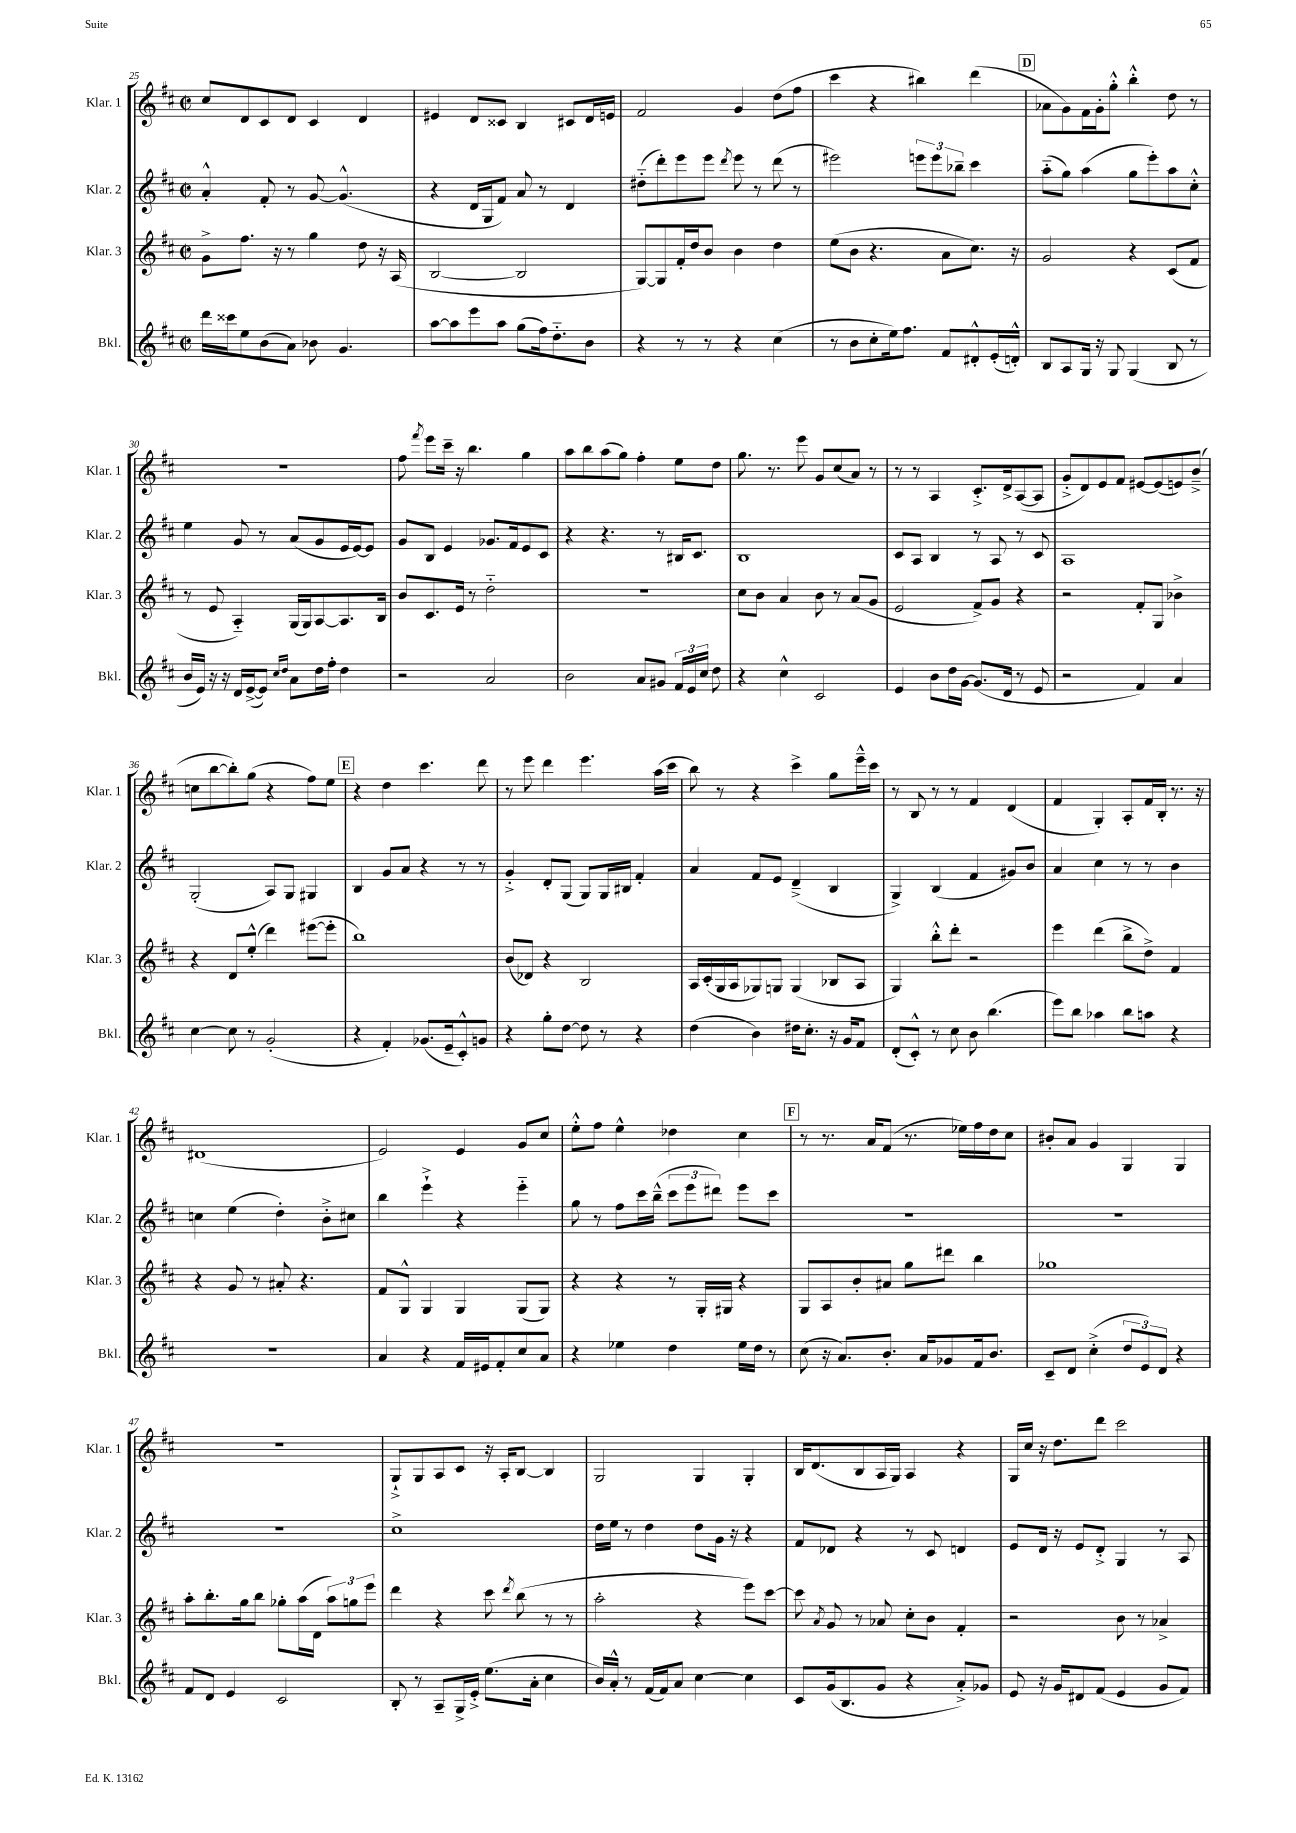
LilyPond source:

<<
\new StaffGroup <<
\new Staff = "s0" \with { instrumentName = "Klar. 1" shortInstrumentName = "Klar. 1" } {
    \clef treble \key d \major \defaultTimeSignature \time 2/2
    \autoBeamOff cis''8[ d'8 cis'8 d'8] cis'4 d'4 |
    eis'4 d'8[ cisis'8] b4 cis'8[ d'16 e'16] |
    fis'2 g'4 d''8[( fis''8] |
    cis'''4 r4 bis''4) d'''4( |
    \mark \markup { \box "D" } aes'8[ g'8) fis'16 g'16-. g''8]-.-^ b''4-.-^ d''8 r8 |
    r1 |
    fis''8 \acciaccatura { fis'''8 } e'''8[ cis'''16]-- r16 b''4. g''4 |
    a''8[ b''8 a''8( g''8]) fis''4-. e''8[ d''8] |
    g''8. r8. e'''8 g'8[ cis''8( a'8]) r8 |
    r8 r8 a4 cis'8.[-.-> d'16-> a8~( a8] |
    g'8[-.-> d'8) e'8 fis'8] eis'8[~ eis'8( e'8) b'8]--->( |
    c''8[ b''8~ b''8-.) g''8]( r4 fis''8[) e''8] |
    \mark \markup { \box "E" } r4 d''4 cis'''4. d'''8 |
    r8 e'''8 d'''4 e'''4. a''16[( cis'''16] |
    b''8) r8 r4 cis'''4-> g''8[ e'''16---^ cis'''16] |
    r8 b8 r8 r8 fis'4 d'4( |
    fis'4 g4-.) a8[-. fis'16 b16]-. r8. r16 |
    dis'1( |
    e'2) e'4 g'8[ cis''8] |
    e''8[-.-^ fis''8] e''4-^ des''4 cis''4 |
    \mark \markup { \box "F" } r8 r8. a'16[ fis'8]( r8. ees''16[) fis''16 d''16 cis''8] |
    bis'8[-. a'8] g'4 g4 g4 |
    R1 |
    g8[-!-> g8 a8 cis'8] r16 a16[-. b8]~ b4 |
    g2 g4 g4-. |
    b16[ d'8.( b8 a16 g16]) a4 r4 |
    g16[ cis''16] r16 d''8.[ d'''8] cis'''2 \bar "|." |
}
\new Staff = "s1" \with { instrumentName = "Klar. 2" shortInstrumentName = "Klar. 2" } {
    \clef treble \key d \major \defaultTimeSignature \time 2/2
    \autoBeamOff a'4-.-^ fis'8-. r8 g'8~ g'4.-^( |
    r4 d'16[ g16 fis'8]) a'8 r8 d'4 |
    dis''8[-_( d'''8-.) e'''8 e'''8] \acciaccatura { d'''8 } e'''8 r8 d'''8( r8 |
    eis'''2) \tuplet 3/2 { e'''8[ e'''8 bes''8]-- } cis'''4 |
    \mark \markup { \box "D" } a''8[-_( g''8]) a''4( g''8[ e'''8-.) a''8 cis''8]-.-^ |
    e''4 g'8 r8 a'8[( g'8 e'16 e'16~) e'8] |
    g'8[ b8] e'4 ges'8.[ fis'16 e'8 cis'8] |
    r4 r4. r8 bis16[ cis'8.] |
    b1 |
    cis'8[ a8] b4 r8 a8 r8 cis'8 |
    a1 |
    g2-.( a8[) g8] gis4 |
    \mark \markup { \box "E" } b4 g'8[ a'8] r4 r8 r8 |
    g'4-.-> d'8[-. g8]( g8[) g16 bis16] fis'4-. |
    a'4 fis'8[ e'8] d'4--->( b4 |
    g4->) b4( fis'4 gis'8[) b'8] |
    a'4 cis''4 r8 r8 b'4 |
    c''4 e''4( d''4-.) b'8[-.-> cis''8] |
    b''4 e'''4-!-> r4 e'''4-_ |
    g''8 r8 fis''8[ cis'''16 b''16]---^( \tuplet 3/2 { cis'''8[ e'''8 dis'''8]) } e'''8[ cis'''8] |
    \mark \markup { \box "F" } R1 |
    R1 |
    R1 |
    cis''1-> |
    d''16[ e''16] r8 d''4 d''8[ g'16] r16 r4 |
    fis'8[ des'8] r4 r8 cis'8 d'4 |
    e'8[ d'16] r16 e'8[ d'8]-.-> g4 r8 a8 \bar "|." |
}
\new Staff = "s2" \with { instrumentName = "Klar. 3" shortInstrumentName = "Klar. 3" } {
    \clef treble \key d \major \defaultTimeSignature \time 2/2
    \autoBeamOff g'8[-> fis''8.] r16 r8 g''4 d''8 r16 a16( |
    b2~ b2 |
    g8[~) g8 fis'16-. d''16 b'8] b'4 d''4 |
    e''8[( b'8] r4. a'8[ cis''8.]) r16 |
    \mark \markup { \box "D" } g'2 r4 cis'8[( fis'8] |
    r8 e'8 a4-_) g16[( g16) a8~ a8. b16] |
    b'8[ cis'8. e'16] r8 d''2-_ |
    R1 |
    cis''8[ b'8] a'4 b'8 r8 a'8[( g'8] |
    e'2 fis'8[->) g'8] r4 |
    r2 fis'8[-. g8] bes'4-> |
    r4 d'8[ e''8]-.-^( d'''4) eis'''8[~( eis'''8]-. |
    \mark \markup { \box "E" } b''1) |
    b'8[( des'8]) r4 b2 |
    a16[ cis'16-.( g16 a16 ges8) g8] g4( bes8[ a8] |
    g4) b''8[-.-^ d'''8]-. r2 |
    e'''4 d'''4( b''8[-> d''8]->) fis'4 |
    r4 g'8 r8 ais'8-. r4. |
    fis'8[ g8]-^ g4 g4 g8[( g8]) |
    r4 r4 r8 g16[-. gis16] r4 |
    \mark \markup { \box "F" } g8[ a8 b'8-. ais'8] g''8[ dis'''8] b''4 |
    ges''1 |
    a''8[-. b''8.-. g''16 b''8] ges''8[-. a''16( d'16] \tuplet 3/2 { a''8[) g''8 e'''8] } |
    d'''4 r4 cis'''8 \acciaccatura { d'''8 } b''8( r8 r8 |
    a''2-. r4 e'''8[) cis'''8]~ |
    cis'''8 \acciaccatura { a'8 } g'8 r8 aes'8 cis''8[-. b'8] fis'4-. |
    r2 b'8 r8 aes'4-> \bar "|." |
}
\new Staff = "s3" \with { instrumentName = "Bkl." shortInstrumentName = "Bkl." } {
    \clef treble \key d \major \defaultTimeSignature \time 2/2
    \autoBeamOff d'''16[ cisis'''16 e''8 b'8( a'8]) bes'8 g'4. |
    a''8[~ a''8 e'''8 a''8] g''8[( fis''16) d''8.-_ b'8] |
    r4 r8 r8 r4 cis''4( |
    r8 b'8[ cis''8-. e''16) fis''8.] fis'8[ dis'8-.-^ e'16-.( d'16]-.-^) |
    \mark \markup { \box "D" } b8[ a8 g16] r16 g8 g4( b8 r8 |
    b'16[ e'16]) r16 r16 d'16[ e'16~->( e'8]) \grace { cis''16[ d''16] } a'8[ d''16 fis''16]-. d''4 |
    r2 a'2 |
    b'2 a'8[ gis'8] \tuplet 3/2 { fis'16[ e'16 cis''16] } d''8 |
    r4 cis''4-^ cis'2 |
    e'4 b'8[ d''16 g'16]~ g'8.[( d'16] r8 e'8 |
    r2 fis'4) a'4 |
    cis''4~ cis''8 r8 g'2-.( |
    \mark \markup { \box "E" } r4 fis'4-.) ges'8.[( e'16-- cis'8-.-^) g'8] |
    r4 g''8[-. d''8]~ d''8 r8 r4 |
    d''4( b'4) dis''16[ cis''8.]-. r16 g'16[ fis'8] |
    d'8[-.( cis'8]-.-^) r8 cis''8 b'8 b''4.( |
    e'''8[) b''8] aes''4 b''8[ a''8] r4 |
    R1 |
    a'4 r4 fis'16[ eis'16 fis'8-. cis''8 a'8] |
    r4 ees''4 d''4 ees''16[ d''16] r8 |
    \mark \markup { \box "F" } cis''8( r16 a'8.[) b'8.]-. a'16[ ges'8 fis'16 b'8.] |
    cis'8[-- d'8] cis''4-.->( \tuplet 3/2 { d''8[ e'8) d'8] } r4 |
    fis'8[ d'8] e'4 cis'2 |
    b8-. r8 a8[-- g16-> e'16]-.-> e''8.[( a'16]-. cis''4 |
    b'16[) a'16]-.-^ r8 fis'16[( fis'16) a'8] cis''4~ cis''4 |
    cis'8[ g'16( b8. g'8] r4 a'8[-.->) ges'8] |
    e'8 r16 g'16[ dis'8 fis'8]( e'4 g'8[ fis'8]) \bar "|." |
}
>>
>>
\layout { \context { \Score currentBarNumber = #25 } }
